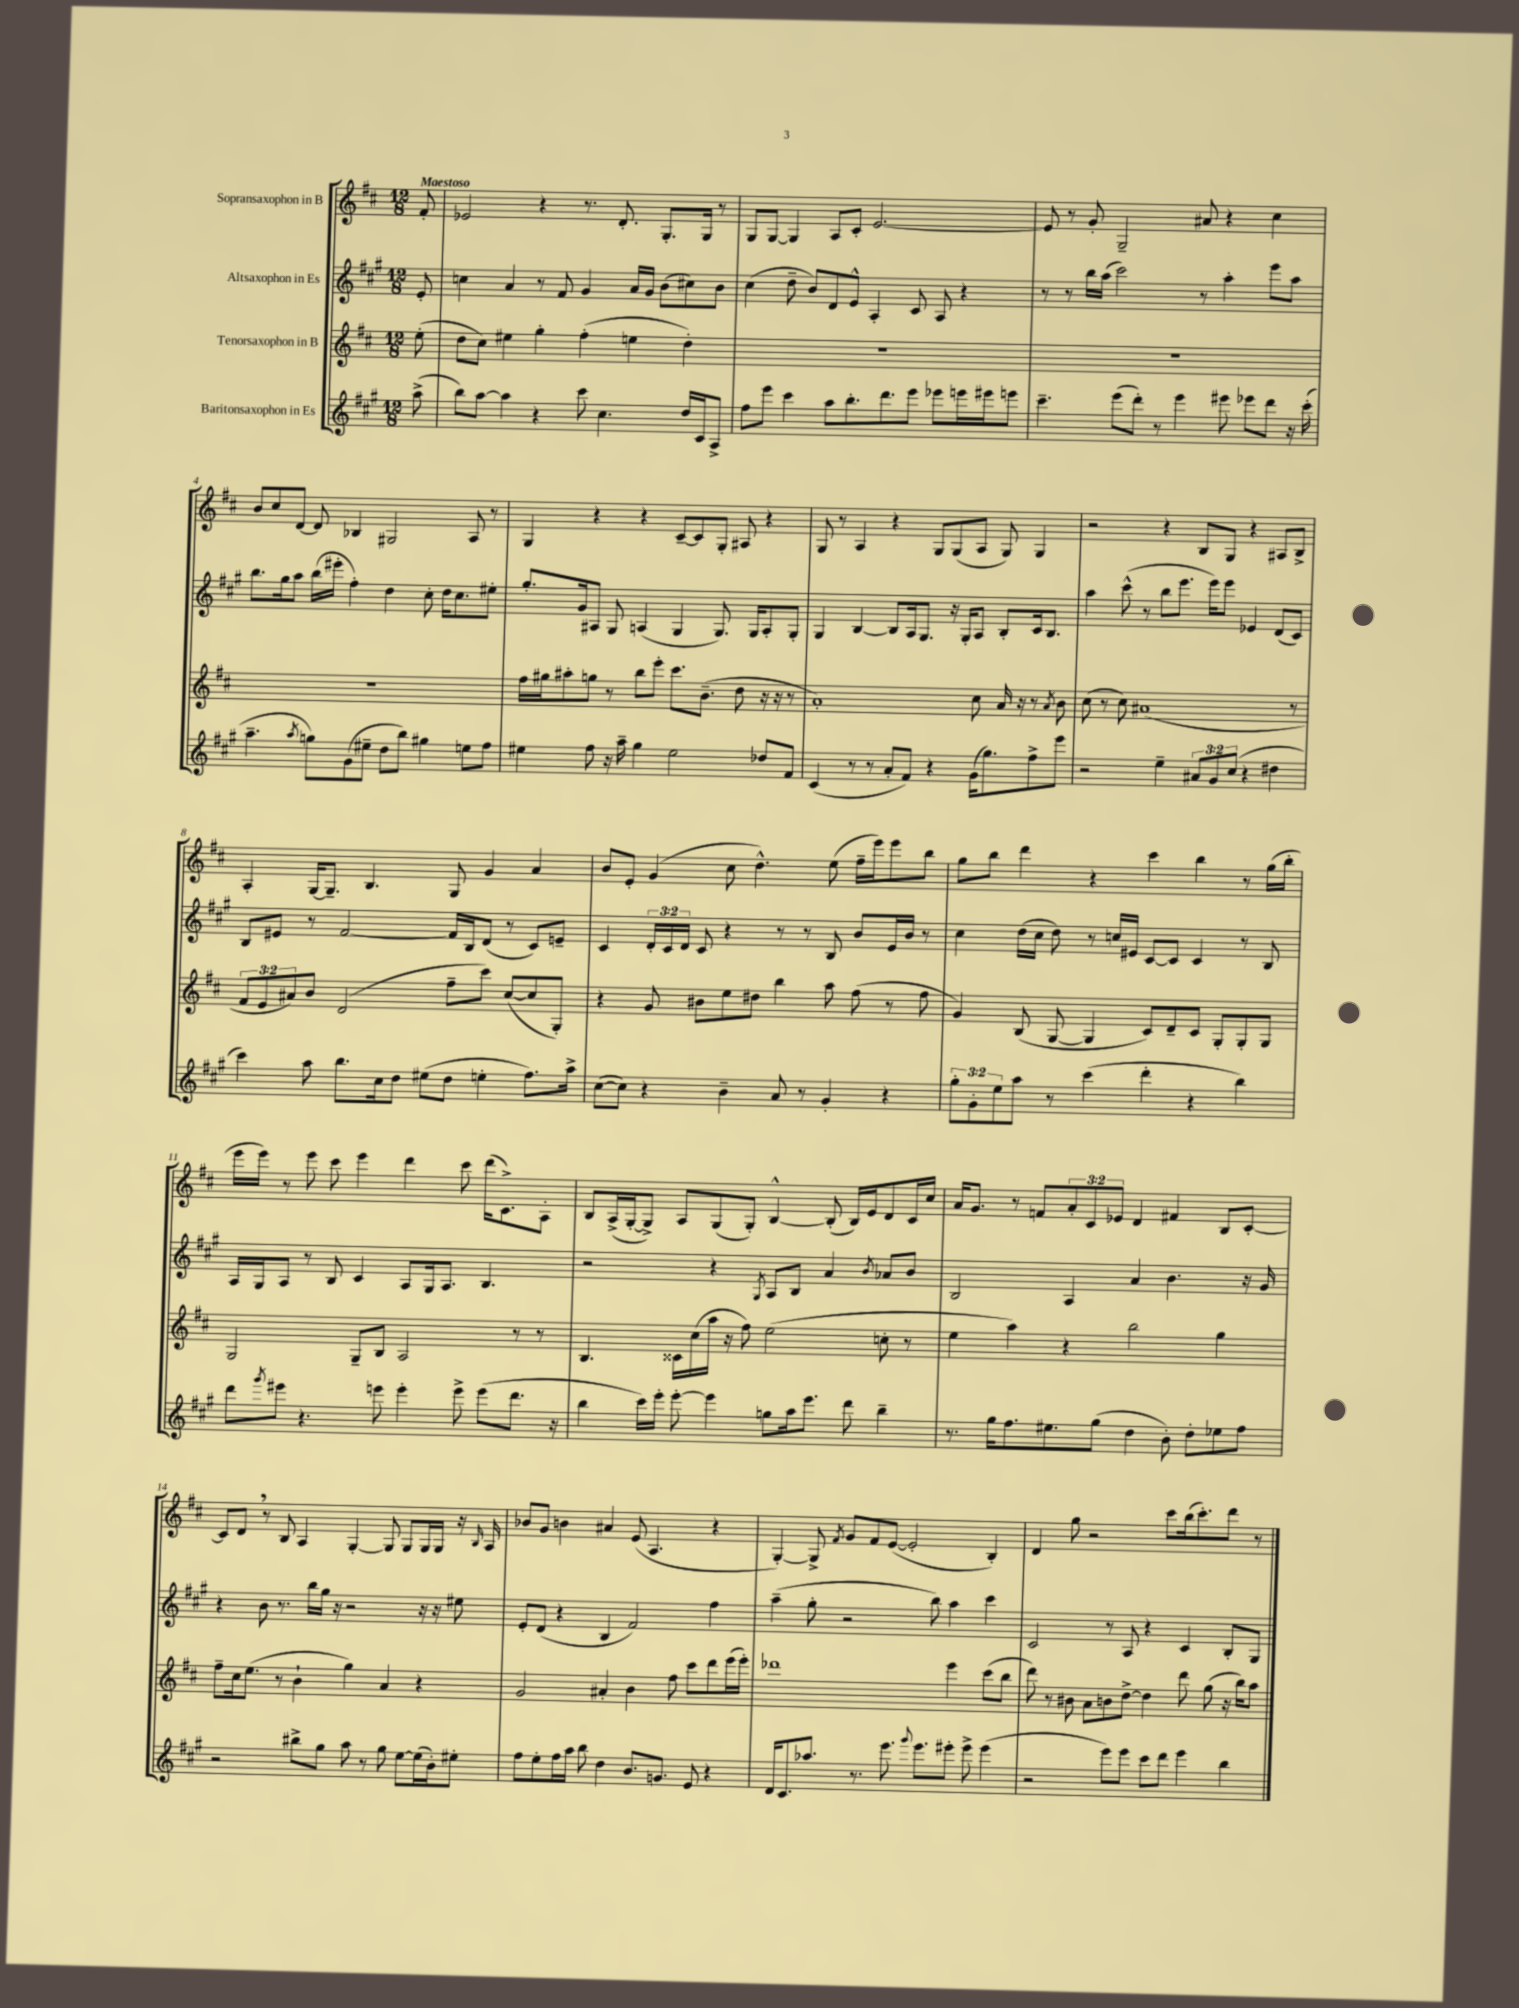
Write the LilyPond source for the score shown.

<<
\new StaffGroup <<
\new Staff = "s0" \with { instrumentName = "Sopransaxophon in B" } {
    \clef treble \key d \major \numericTimeSignature \time 12/8 \override Staff.TupletNumber.text = #tuplet-number::calc-fraction-text \partial 8 \tempo "Maestoso"
    fis'8-. |
    ees'2 r4 r8. d'8.-. g8.-. g16 r8 |
    g8 g8~ g4 a8 cis'8-. e'2.~ |
    e'8 r8 g'8-. g2-- ais'8 r4 cis''4 |
    b'8 cis''8 d'8~ d'8 bes4 gis2 a8 r8 |
    g4 r4 r4 cis'8~-- cis'8 g8-. ais8 r4 |
    g8 r8 a4 r4 g8 g8( a8 g8) g4 |
    r2 r4 b8 g8 r4 ais8 b8-> |
    a4-. g16~ g8.-- b4. g8 g'4 a'4 |
    b'8 e'8-. g'4( cis''8 d''4.-^) e''8( fis''16-- e'''16) e'''8 b''8 |
    g''8 b''8 d'''4 r4 cis'''4 b''4 r8 g''16( b''16-. |
    e'''16 e'''16) r8 e'''8 cis'''8 e'''4 d'''4 cis'''8 d'''16( cis'8.->) a8-. |
    b8 a16->( g16~-. g8->) a8 g8( g8-.) b4~-^ b8-.( b16) e'16 d'8 cis'16 cis''16 |
    a'16 g'8. r8 f'8 \tuplet 3/2 { a'8-. cis'8 ees'8 } d'4 fis'4 b8 cis'8~-. |
    cis'8 d'8 \breathe r8 b8 a4 g4~-. g8 g8 g16 g16 r16 \grace { b16 } a16 |
    bes'8 g'8 b'4 ais'4 e'8( a4. r4 |
    g4~-.) g8-> \acciaccatura { fis'8 } g'8 fis'8 e'8~( e'2-. b4-.) |
    d'4 g''8 r2 cis'''8 b''16( cis'''8.-.) d'''8 r8 \bar "|." |
}
\new Staff = "s1" \with { instrumentName = "Altsaxophon in Es" } {
    \clef treble \key a \major \numericTimeSignature \time 12/8 \override Staff.TupletNumber.text = #tuplet-number::calc-fraction-text \partial 8
    e'8-. |
    c''4 a'4 r8 fis'8 gis'4 a'16 gis'16 b'8( cis''8) b'8 |
    cis''4( d''8-- b'8) d'8 e'8-^ a4-. cis'8 a8 r4 |
    r8 r8 b''16 a''16( cis'''2) r8 a''4-. e'''8 a''8 |
    b''8. gis''16 a''8 b''16( eis'''16-. fis''4-.) d''4 cis''8-. d''16 cis''8. eis''8-. |
    gis''8.-. gis'16 ais8 gis8 a4( gis4 gis8.) gis16 a8-. gis8-. |
    gis4 b4~ b8 a16 gis8. r16 gis16-. a8 b8-. cis'16 b8. |
    a''4 cis'''8-^( r8 b''8 e'''8. e'''16) e'''8 ees'4 d'8( cis'8) |
    b8 eis'8 r8 fis'2~ fis'16 b16 d'8( r8 cis'8) e'8-- |
    cis'4 \tuplet 3/2 { d'16-. cis'16 d'16 } cis'8 r4 r8 r8 b8 b'8 e'16 b'16 r8 |
    cis''4 d''16( cis''16 d''8) r8 c''16 eis'16 cis'8~ cis'8 cis'4 r8 b8 |
    a16 gis16 a8 r8 b8 cis'4 a8 gis16 a8. b4. |
    r2 r4 \acciaccatura { gis8 } a8 b8 a'4 \acciaccatura { b'8 } aes'8 b'8 |
    b2 a4 a'4 b'4. r16 gis'16 |
    r4 b'8 r8. b''16 gis''16 r16 r2 r16 r16 eis''8 |
    e'8-. d'8( r4 b4 fis'2) fis''4 |
    a''4--( gis''8-. r2 b''8) a''4 cis'''4 |
    cis'2 r8 a8 r4 cis'4 b8-. gis8 \bar "|." |
}
\new Staff = "s2" \with { instrumentName = "Tenorsaxophon in B" } {
    \clef treble \key d \major \numericTimeSignature \time 12/8 \override Staff.TupletNumber.text = #tuplet-number::calc-fraction-text \partial 8
    e''8-.( |
    d''8 cis''8) eis''4 g''4-. fis''4-.( e''4 d''4-.) |
    R1. |
    R1. |
    R1. |
    fis''16 gis''16 ais''8-. g''8 r8 b''8 e'''8-. cis'''8. b'8.--( d''8 r16 r16 r8 |
    a'1-.) cis''8 a'16 r16 r8 \acciaccatura { a'8 } b'8 |
    cis''8( r8 cis''8) ais'1( r8 |
    \tuplet 3/2 { fis'8 e'8 ais'8) } b'8 d'2( fis''8-- cis'''8) cis''8~( cis''8 g8-.) |
    r4 g'8 bis'8 e''8 dis''8 b''4 a''8 fis''8( r8 fis''8 |
    g'4) b8( g8~ g4 cis'8) d'8-- cis'8 g8-. g8-. g8 |
    g2 g8-- b8 a2 r8 r8 |
    b4. cisis'16 cis''16( a''16 r16 fis''8) e''2( c''8-. r8 |
    e''4 a''4) r4 b''2 g''4 |
    fis''8-- cis''16 e''8.( r8 b'4-! g''4) a'4 r4 |
    g'2 ais'4-. b'4 fis''8 cis'''8 d'''8 e'''16( e'''16-.) |
    des'''1 e'''4 cis'''8( b''8 |
    d'''8) r8 bis'8 a'8 b'8 d''8~-> d''4 d'''8 g''8( r16 b''16) a''8 \bar "|." |
}
\new Staff = "s3" \with { instrumentName = "Baritonsaxophon in Es" } {
    \clef treble \key a \major \numericTimeSignature \time 12/8 \override Staff.TupletNumber.text = #tuplet-number::calc-fraction-text \partial 8
    a''8->( |
    b''8) a''8~ a''4 r4 cis'''8 cis''4. d''16 cis'16 a8-> |
    fis''8 e'''8 cis'''4 a''8 b''8.-. d'''8. e'''8 ees'''8 e'''16 eis'''16 e'''8 |
    cis'''4.-- e'''8( d'''8-.) r8 e'''4 eis'''8 ees'''8 d'''8 r16 cis'''16-.( |
    a''4.-- \acciaccatura { a''8 } g''8) gis'8( eis''8-- d''8 b''8) gis''4 e''8 fis''8 |
    eis''4 fis''8 r16 a''16-- gis''4 eis''2 des''8 fis'8 |
    cis'4( r8 r8 a'8-. fis'8) r4 gis'16( gis''8.) fis''8-> e'''8 |
    r2 e''4-- \tuplet 3/2 { ais'8 gis'8 cis''8( } r4 dis''4 |
    cis'''4) a''8 b''8. cis''16 d''8 eis''8( d''8 e''4-. fis''8.) a''16-> |
    cis''8~( cis''8) r4 b'4-- a'8 r8 gis'4-. r4 |
    \tuplet 3/2 { gis''8-. gis'8-. e''8 } a''8 r8 cis'''4( d'''4-. r4 b''4) |
    d'''8 \acciaccatura { gis'''8 } eis'''8 r4. e'''8 e'''4-. e'''8-> e'''8( d'''8. r16 |
    b''4 cis'''16) e'''16-. e'''8~-. e'''4 g''8 a''16 e'''8. d'''8 b''4-- |
    r8. gis''16 fis''8. eis''8. gis''8( d''4 b'8-.) d''8-. ees''8 fis''8 |
    r2 bis''8-> gis''8 a''8 r8 gis''8 e''8~ e''16( b'16-.) eis''8-. |
    fis''8 e''8-. fis''16 a''16 b''8 d''4 b'8. g'8. e'8 r4 |
    d'16 cis'8. aes''8. r8. e'''8. \appoggiatura { gis'''8 } e'''8. eis'''8-. eis'''8-> eis'''4( |
    r2 e'''8) e'''8 cis'''8 d'''8 e'''4 b''4 \bar "|." |
}
>>
>>
